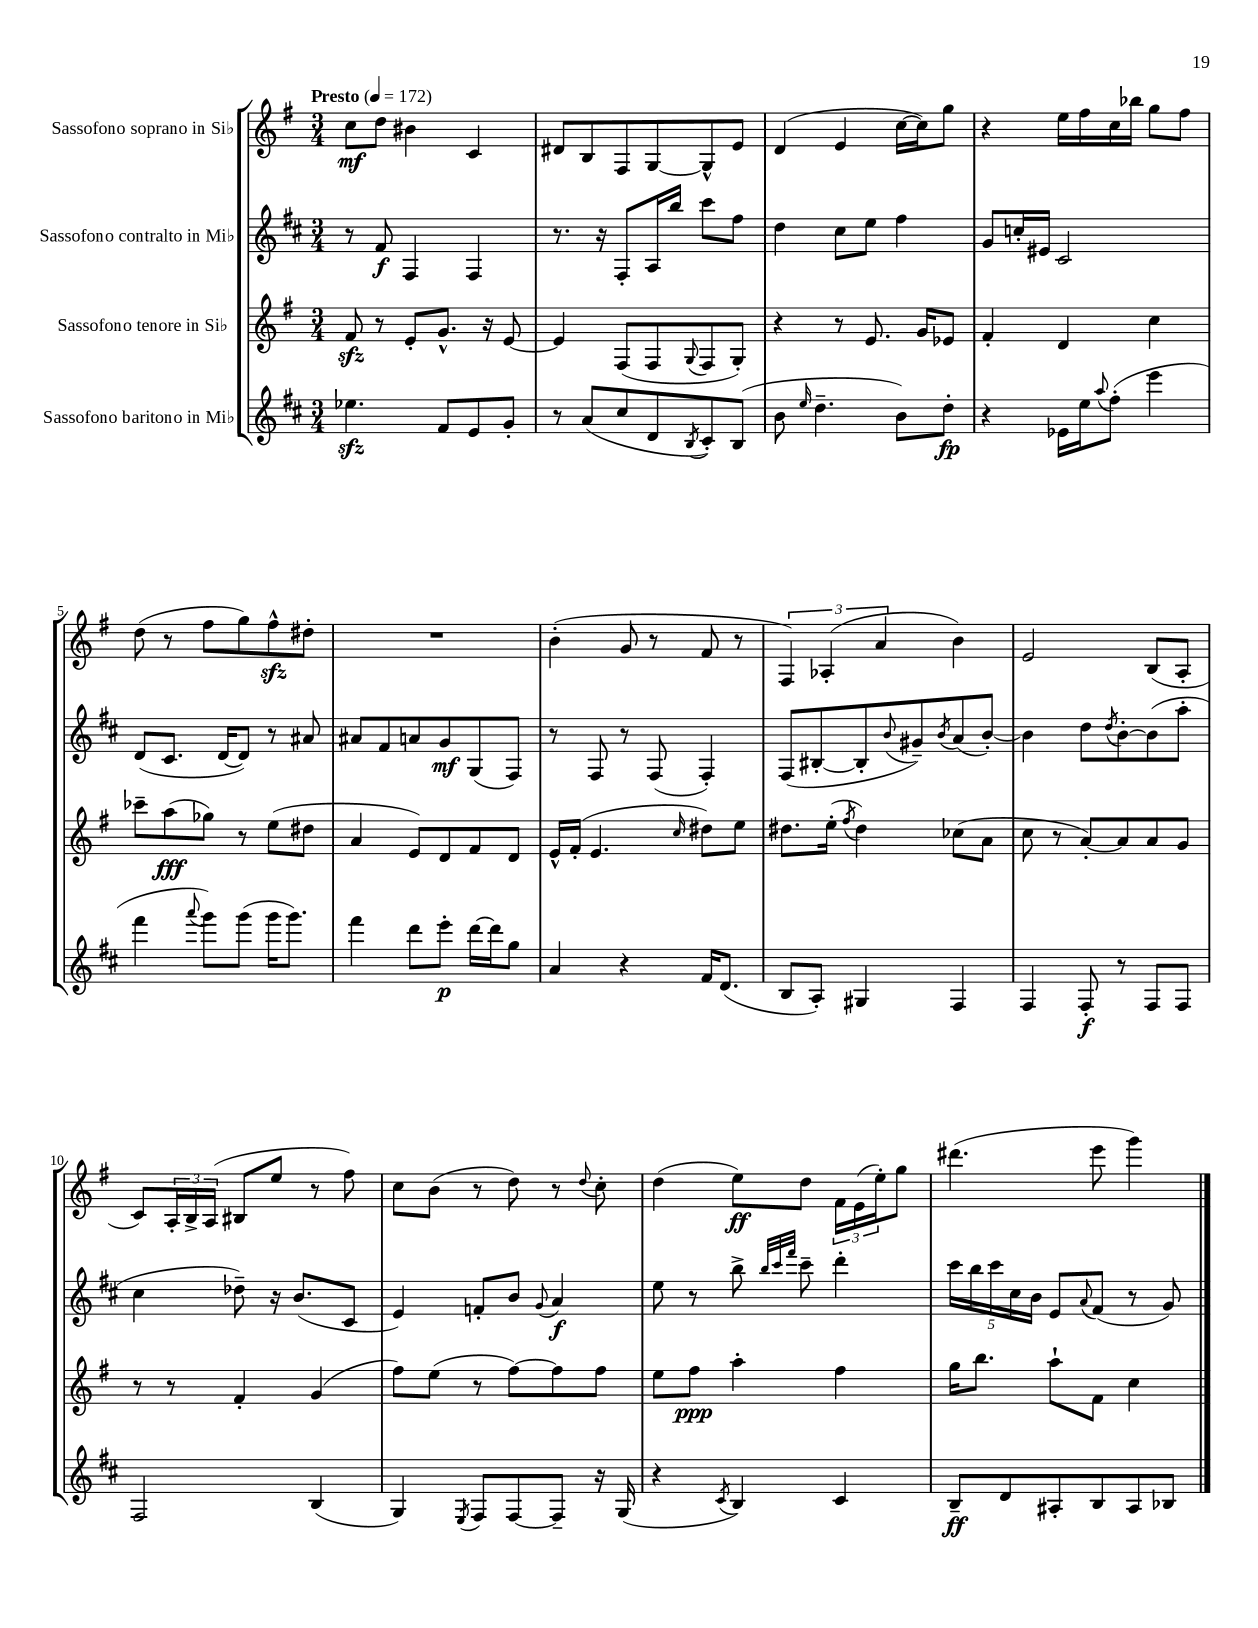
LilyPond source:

<<
\new StaffGroup <<
\new Staff = "s0" \with { instrumentName = "Sassofono soprano in Sib" } {
    \clef treble \key g \major \numericTimeSignature \time 3/4 \tempo "Presto" 4 = 172
    c''8\mf d''8 bis'4 c'4 |
    dis'8 b8 fis8 g8~ g8-^ e'8 |
    d'4( e'4 c''16~ c''16) g''8 |
    r4 e''16 fis''16 c''16 bes''16 g''8 fis''8 |
    d''8( r8 fis''8 g''8) fis''8-^\sfz dis''8-. |
    R2. |
    b'4-.( g'8 r8 fis'8 r8 |
    \tuplet 3/2 { fis4) aes4-.( a'4 } b'4) |
    e'2 b8( a8-. |
    c'8) \tuplet 3/2 { a16-. b16-> a16( } bis8 e''8 r8 fis''8) |
    c''8 b'8( r8 d''8) r8 \appoggiatura { d''8 } c''8-. |
    d''4( e''8\ff) d''8 \tuplet 3/2 { fis'16 e'16( e''16-.) } g''8 |
    dis'''4.( e'''8 g'''4) \bar "|." |
}
\new Staff = "s1" \with { instrumentName = "Sassofono contralto in Mib" } {
    \clef treble \key d \major \numericTimeSignature \time 3/4
    r8 fis'8\f fis4 fis4 |
    r8. r16 fis8-. a16 b''16 cis'''8 fis''8 |
    d''4 cis''8 e''8 fis''4 |
    g'8 c''16-. eis'16 cis'2 |
    d'8( cis'8. d'16~ d'8) r8 ais'8 |
    ais'8 fis'8 a'8 g'8\mf g8( fis8) |
    r8 fis8 r8 fis8( fis4-.) |
    fis8( bis8~-. bis8-. \appoggiatura { b'8 } gis'8--) \acciaccatura { b'8 } a'8( b'8~-.) |
    b'4 d''8 \acciaccatura { d''8 } b'8~-. b'8( a''8-. |
    cis''4 des''8--) r16 b'8.( cis'8 |
    e'4) f'8-. b'8 \appoggiatura { g'8 } a'4\f |
    e''8 r8 b''8-> \grace { b''32 cis'''32 fis'''32 } cis'''8-- d'''4-. |
    \tuplet 5/4 { cis'''16 b''16 cis'''16 cis''16 b'16 } e'8 \appoggiatura { a'8 } fis'8( r8 g'8) \bar "|." |
}
\new Staff = "s2" \with { instrumentName = "Sassofono tenore in Sib" } {
    \clef treble \key g \major \numericTimeSignature \time 3/4
    fis'8\sfz r8 e'8-. g'8.-^ r16 e'8~ |
    e'4 fis8( fis8 \appoggiatura { g8 } fis8 g8-.) |
    r4 r8 e'8. g'16 ees'8 |
    fis'4-. d'4 c''4 |
    ces'''8-- a''8\fff( ges''8) r8 e''8( dis''8 |
    a'4 e'8) d'8 fis'8 d'8 |
    e'16-^ fis'16-.( e'4. \grace { c''16 } dis''8) e''8 |
    dis''8. e''16-.( \acciaccatura { fis''8 } dis''4) ces''8( a'8 |
    c''8 r8 a'8~-.) a'8 a'8 g'8 |
    r8 r8 fis'4-. g'4( |
    fis''8) e''8( r8 fis''8~) fis''8 fis''8 |
    e''8 fis''8\ppp a''4-. fis''4 |
    g''16 b''8. a''8-! fis'8 c''4 \bar "|." |
}
\new Staff = "s3" \with { instrumentName = "Sassofono baritono in Mib" } {
    \clef treble \key d \major \numericTimeSignature \time 3/4
    ees''4.\sfz fis'8 e'8 g'8-. |
    r8 a'8( cis''8 d'8 \acciaccatura { b8 } cis'8-.) b8( |
    b'8 \grace { e''16 } d''4.-- b'8) d''8-.\fp |
    r4 ees'16 e''16 \appoggiatura { a''8 } fis''8-.( e'''4 |
    fis'''4 \appoggiatura { a'''8 } g'''8) g'''8( g'''16 g'''8.) |
    fis'''4 d'''8 e'''8-.\p d'''16~ d'''16 g''8 |
    a'4 r4 fis'16 d'8.( |
    b8 a8-.) gis4 fis4 |
    fis4 fis8-.\f r8 fis8 fis8 |
    fis2 b4( |
    g4) \acciaccatura { e8 } fis8 fis8~ fis8-- r16 g16( |
    r4 \acciaccatura { cis'8 } b4) cis'4 |
    b8--\ff d'8 ais8-. b8 ais8 bes8 \bar "|." |
}
>>
>>
